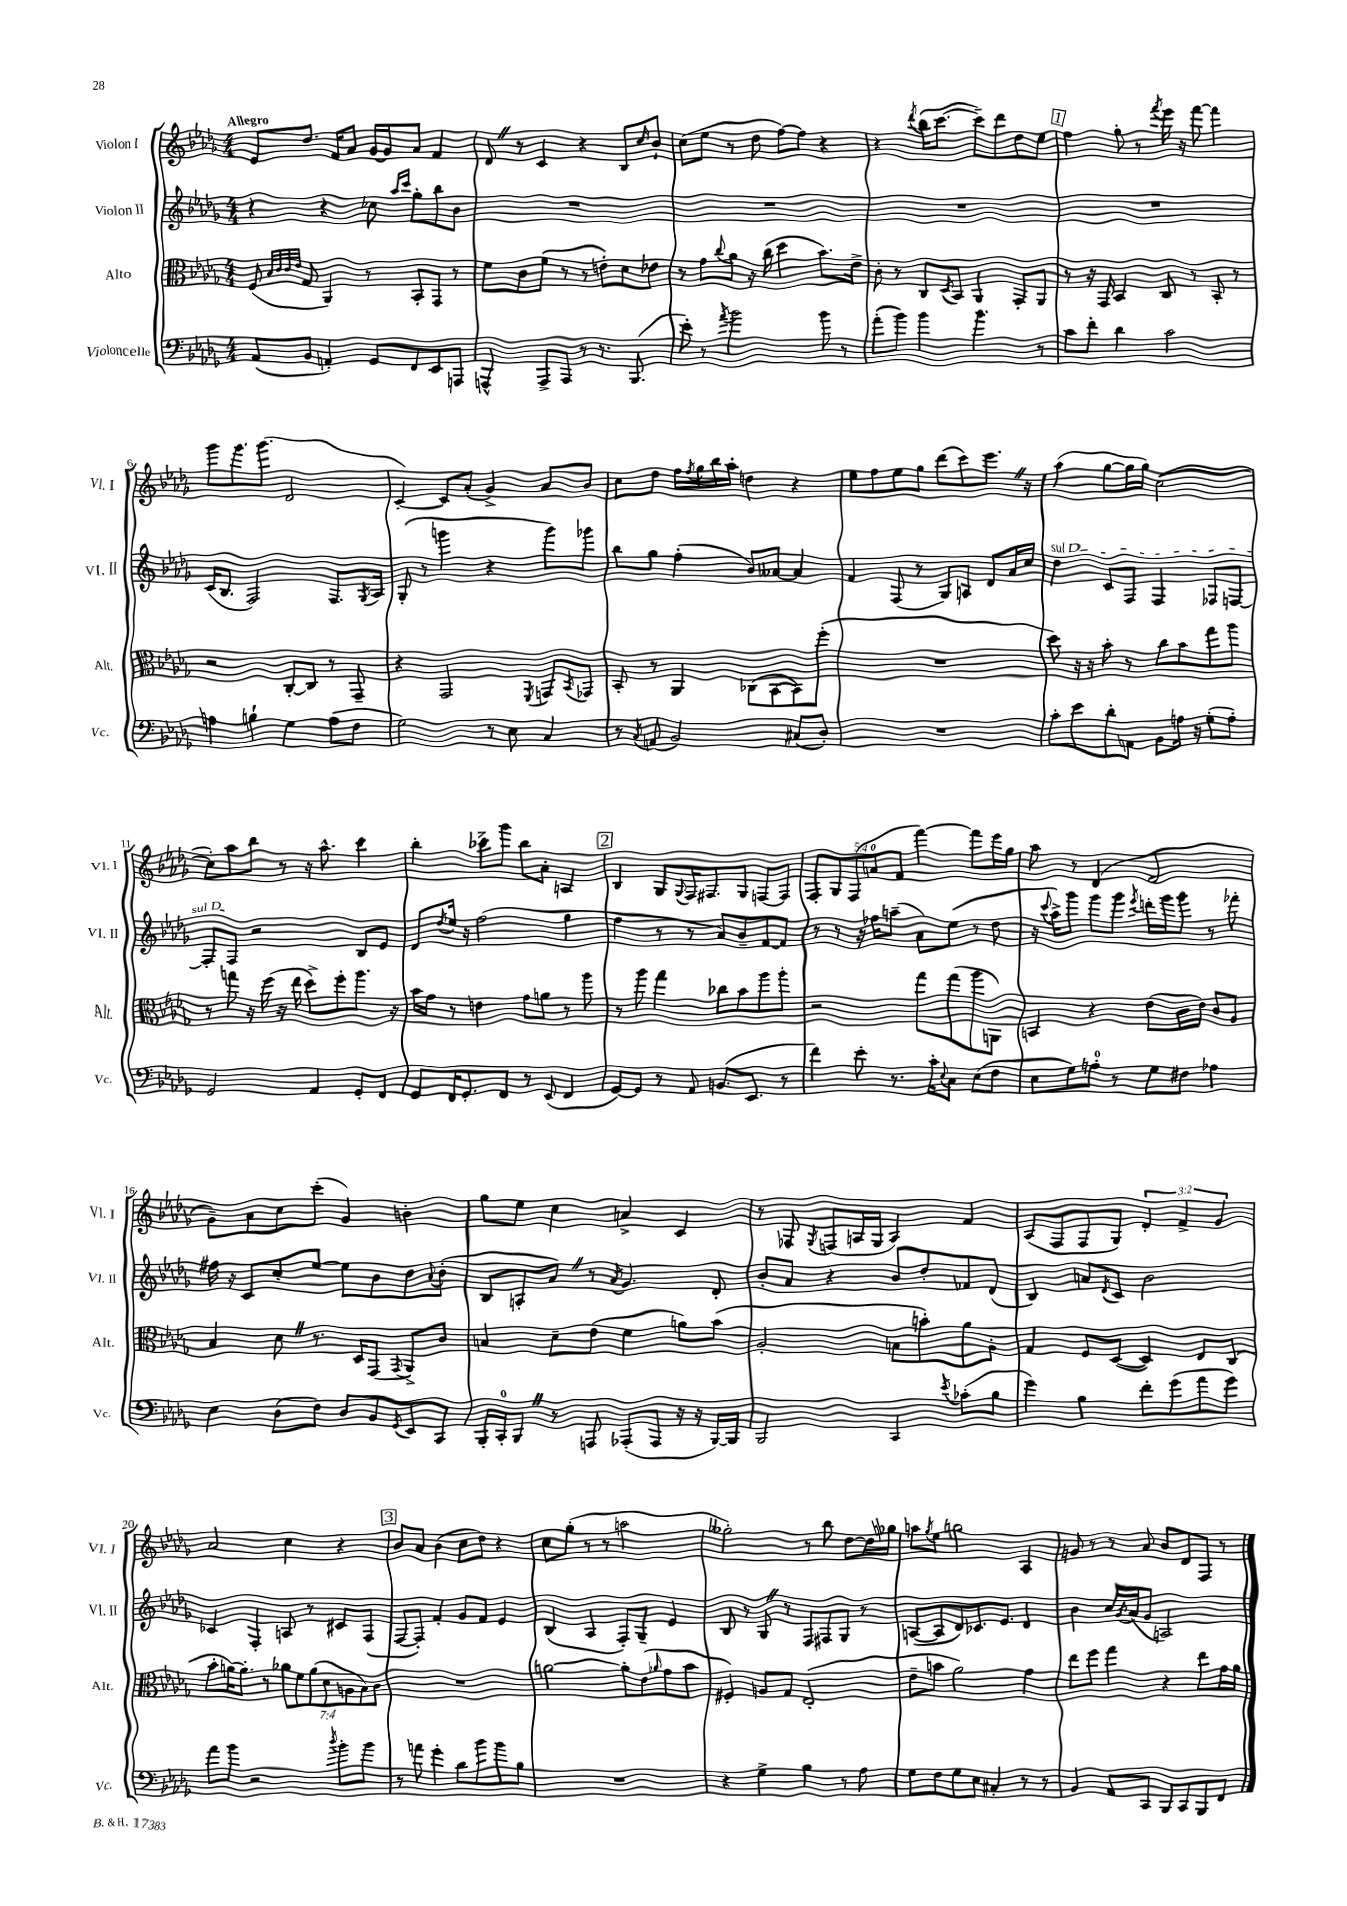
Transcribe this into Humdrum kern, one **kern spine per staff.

**kern	**kern	**kern	**kern
*staff4	*staff3	*staff2	*staff1
*clefF4	*clefC3	*clefG2	*clefG2
*k[b-e-a-d-g-]	*k[b-e-a-d-g-]	*k[b-e-a-d-g-]	*k[b-e-a-d-g-]
*M4/4	*M4/4	*M4/4	*M4/4
(8AA-	(8F	4r	8e-
.	32qqB-	.	.
.	32qqc	.	.
.	32qqc	.	.
.	32qqe-	.	.
8BB-	8G-	.	8.dd-
4AA')	4AA-)	4r	.
.	.	.	16f
.	.	.	8a-
8GG-	8r	8cc-	[16g-
.	.	.	16g-]
.	.	16qqaa-	.
.	.	16qqccc	.
8FF	8BB-'	8gg-'	8a-
8EE-	8GG-	8bb-	4f
8AAA	8r	8b-	.
=	=	=	=
4AAA^^	8f	1r	8d-
.	8c	.	8r
8AAA^	(8f	.	4c
8AAA	8r	.	.
8r	8r	.	4r
8.r	8e')	.	.
.	8d-	.	8B-
(8.BBB-	.	.	.
.	.	.	16qqcc
.	8e-	.	8b-`
=	=	=	=
8e-')	8r	1r	(8cc
8r	8g-	.	8ee-
8qa-	8qqcc	.	.
2b-	8a-	.	8r
.	16r	.	8dd-
.	(16cc	.	.
.	4dd-	.	[8ff)
.	.	.	8ff]
8b-	8.b-)	.	4r
8r	.	.	.
.	16e-^	.	.
=	=	=	=
(8a-'	8c'	1r	4r
8b-)	8r	.	.
.	.	.	8qddd-
4b-	8C	.	(16bb-
.	.	.	[8.ccc
.	8qD-	.	.
.	8BB-	.	.
4.b-	4AA-	.	8ccc~])
.	.	.	8ddd-
.	8GG-'	.	8dd-
8r	8AA-	.	8ee-
=	=	=	=
8c	8r	1r	4ff
8f'	16r	.	.
.	16GG-	.	.
4d-	4BB-	.	8gg-'
.	.	.	8r
.	.	.	8qfff
2c	8C	.	16eee-
.	.	.	16r
.	8r	.	[8fff
.	8BB-'	.	4fff]
.	8r	.	.
=	=	=	=
4A	2r	(16c	8ggg-
.	.	8.B-	.
.	.	.	8.ggg-
4B`	.	2F)	.
.	.	.	(8.ggg-
4G-	[8C'	.	2d-
.	8C]	.	.
(8A	8r	8.F	.
8F	8GG-~	.	.
.	.	8qG-	.
.	.	16A-	.
=	=	=	=
2G-)	4r	(8G-'	[4c')
.	.	8r	.
.	2GG-	4ggg	8c]
.	.	.	(8a-'
8r	.	4r	4g-^)
8E-	.	.	.
.	8qFF	.	.
4C	8GG	8ggg)	8a-
.	8qBB-	.	.
.	8GG-	8ggg-	8b-
=	=	=	=
8r	8BB-'	8bb-	8cc
8qC	.	.	.
(8AA	8r	8gg-	8dd-
2BB-)	4AA-	(4ff'	16ff
.	.	.	8qff
.	.	.	16gg-
.	.	.	16bb-
.	.	.	16aa-'
.	(8C-	8b-)	4dd
.	[8BB-	[8a--	.
(8C#	8BB-])	4a--]	4r
8D-')	(8ff'	.	.
=	=	=	=
1r	1r	4f	8ee-
.	.	.	8ff
.	.	(8F	8ee-
.	.	8r	8gg-
.	.	8G-)	(8ddd-
.	.	8A	8ccc)
.	.	8d-	8.eee-
.	.	16a-	.
.	.	16cc	16r
=	=	=	=
8c'	8dd-)	4dd-	(4aa-
8e-	16r	.	.
.	16r	.	.
8d-'	8b-'	8c	[8gg-
8AA	8r	8F	16gg-]
.	.	.	16gg-)
8BB-	8cc	4F	([2cc
16A	8b-	.	.
16r	.	.	.
(8G-'	8gg-	8F-	.
8A')	8aa-	[8F	.
=	=	=	=
2GG-	8r	8F']	8cc'])
.	8gg	8F	8aa-
.	16r	2r	8bb-
.	(16ff	.	.
.	16r	.	8r
.	16ee-	.	.
4AA-	8dd-^)	.	16r
.	.	.	8.aa-^^
.	8ff'	.	.
8GG-'	8.aa-	8B-	4ccc
8FF	.	8e-	.
.	16r	.	.
=	=	=	=
8GG-	16b-	8d-	4bb-'
.	16g-	.	.
.	.	8qdd-	.
16FF	8r	16ee-	.
8.GG-'	.	16r	.
.	4e	(2ff	8ccc-^
8FF	.	.	8ggg-
8r	8g-	.	8bb-
(8EE-	8a	.	8a-'
4FF	8r	4gg-	4A
.	8aa-	.	.
=	=	=	=
[8GG-)	8r	4ff	4B-
8GG-]	8aa-	.	.
8r	4gg-	8r	8G-
.	.	.	8qqG-
8AA-	.	8r	16F
.	.	.	8.F#
(8.BB	8cc-	8a-)	.
.	8b-	8b-~	8G-
8.EE-	.	.	.
.	8aa-	[8f	[8F
8r	8aa-'	8f]	8F]
=	=	=	=
4f)	2r	8r	10F'
.	.	.	10G-
.	.	8r	.
.	.	.	(10F
8e-'	.	16r	.
.	.	.	10a
.	.	16ff-	.
8.r	.	(8aa~	.
.	.	.	10f
.	8gg-	8a-)	[4fff)
16c'	.	.	.
8qqE-	.	.	.
8C	(8gg-	(8ee-	.
(8E-	8aa-	8r	8fff]
8F	8AA)	8dd-	16eee-
.	.	.	16gg-
=	=	=	=
8E-	4BB	16r	8aa-
.	.	8qqccc	.
.	.	16aa-^)	.
8G-)	.	8ggg-	8r
8A'	4r	8ggg-	(4d-
8r	.	8ggg-	.
.	.	8qeee-	.
8G-	(8e-	16ddd'	2f
.	.	16ggg-	.
8F#	16c	8ggg-	.
.	16e-)	.	.
4A-	8c	8r	.
.	8A-	8fff-'	.
=	=	=	=
4E-	4B-	16ff#	8g-~)
.	.	16r	.
.	.	8c	8a-
(8D-	8d-	8cc'	8cc
8F)	8.r	[8ee-	(8ccc'
8D-	.	8ee-]	4g-)
.	16D-	.	.
8BB-	(8GG-	8b-	.
8qGG-	8qGG-	.	.
8EE-	8AA-^)	8dd-	4b'
.	.	8qqa-	.
8CC	8c	(8b-'	.
=	=	=	=
16BBB-'	4B	8B-	8gg-
16CC'	.	.	.
8BBB-	.	8A'	8ee-
8r	8d-~	8a-)	4cc
8AAA	(8e-	8r	.
.	.	8qa-	.
(8AAA-'	4f	4.g-	4a^
8AAA-	.	.	.
16r	8a)	.	4c
16r	.	.	.
[16BBB-)	(8b-	8d-'	.
16BBB-]	.	.	.
=	=	=	=
2BBB-	2A-'	8b-'	8r
.	.	8a-	8F-
.	.	.	8qG-
.	.	4r	(8F
.	.	.	16A
.	.	.	16G-
4CC	8B	8b-	4A)
.	8b')	8dd-'	.
8qe-	.	.	.
(8c-'	8a-	8f-	4f
8B-	8A-'	(8d-	.
=	=	=	=
4g-)	4G-	4B-)	(8A-
.	.	.	8F
4B-	8F	8a	8F
.	.	8qd-	.
.	([8D-	8c	8G-)
8f'	4D-])	2b-	6d-'
(8g-	.	.	.
.	.	.	6f^
8a-	8E-	.	.
.	.	.	6g-
8g-)	(8C	.	.
=	=	=	=
8a-	8b-'	4c-	2a-
8b-	[16a)	.	.
.	8.a']	.	.
2r	.	4F'	.
.	8r	.	.
.	14a-	8A	4cc
.	14f	.	.
.	.	8r	.
.	(14a-	.	.
.	14d-	.	.
8qdd-	.	.	.
8b-'	.	8c#	4r
.	14A	.	.
.	14B-)	.	.
8b-	.	(8F	.
.	14c	.	.
=	=	=	=
8r	1r	[8F	8b-
8a	.	8F'])	8a-
4g-'	.	4f'	(4b-
8d-	.	8g-	8cc
8b-	.	8f	8dd-)
8b-	.	4e-	4r
8B-	.	.	.
=	=	=	=
1r	[2a	(4B-	8cc
.	.	.	(8gg-'
.	.	4A-	8r
.	.	.	8r
.	8a']	8F')	2aa
.	(8e-	8G-~	.
.	16qqa-	.	.
.	8g-	4e-	.
.	8b-	.	.
=	=	=	=
4r	4F#')	8B-	2gg--')
.	.	8r	.
4G-^	8A	8G-	.
.	8G-	8r	.
4B-	(2E-'	8F	8r
.	.	8F#	8bb-
8r	.	8G-	[8dd-
8A-	.	8r	16dd-]
.	.	.	16gg-
=	=	=	=
8G-	8e-~	([8A	8aa
.	.	.	8qgg-
8F	8b	8A]	8ee-
8G-	2a-)	8d-)	2gg
8E-	.	8.c-	.
4C#'	.	.	.
.	.	8.e-	.
8r	4g-	4d-	4A-
8r	.	.	.
=	=	=	=
4BB-	8ee-	4b-	8g
.	8ff	.	8r
8AA-	4gg-	16cc	8r
.	.	8qg-	.
.	.	(16a-	.
8CC	.	8g-	8a-
8BBB-	4r	2A)	8b-
8CC	.	.	8d-
8BBB-	8ee-	.	8F
8FF	16g-	.	8r
.	16a-	.	.
==	==	==	==
*-	*-	*-	*-
